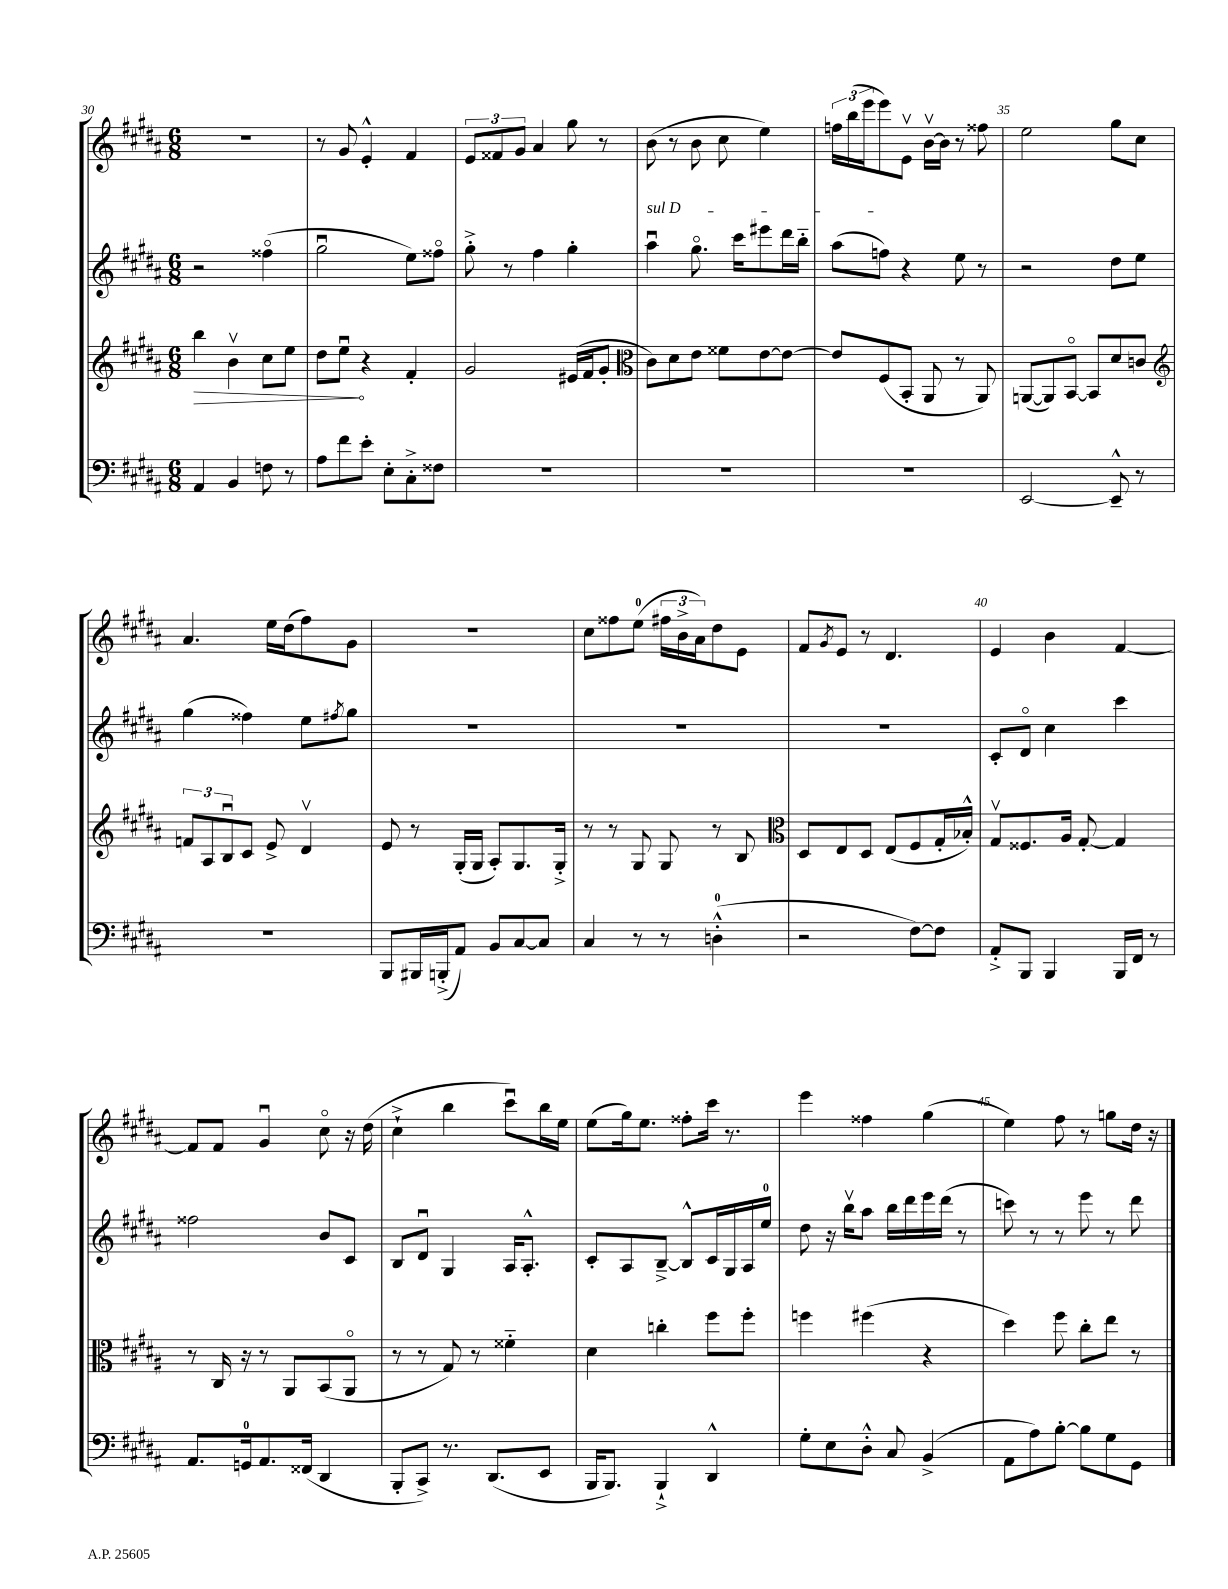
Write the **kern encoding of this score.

**kern	**kern	**dynam	**kern	**kern
*part4	*part3	*part3	*part2	*part1
*staff4	*staff3	*staff3	*staff2	*staff1
*clefF4	*clefG2	*	*clefG2	*clefG2
*k[f#c#g#d#a#]	*k[f#c#g#d#a#]	*	*k[f#c#g#d#a#]	*k[f#c#g#d#a#]
*M6/8	*M6/8	*	*M6/8	*M6/8
=30	=30	=30	=30	=30
!	!	!LO:HP:b	!	!
4AA#/	4bb\	>	2r	2.r
4BB/	4bv\	.	.	.
8Fn\	8cc#\L	.	(4ff##X\	.
8r	8ee\J	.	.	.
=31	=31	=31	=31	=31
8A#\L	8dd#\L	.	2gg#u\	8r
8f#\	8eeu\J	.	.	8g#/
8e'\J	4r	]	.	4e'^^/
8E'\L	.	.	.	.
8C#'^\	4f#'/	.	8ee\L)	4f#/
8F##X\J	.	.	8ff##X\J	.
=32	=32	=32	=32	=32
2.r	2g#/	.	8gg#'^\	12e/L
.	.	.	.	12f##X/
.	.	.	8r	.
.	.	.	.	12g#/J
.	.	.	4ff#\	4a#/
.	(16e#X/LL	.	4gg#'\	8gg#\
.	16f#/J	.	.	.
.	8g#'/J	.	.	8r
=33	=33	=33	=33	=33
*	*clefC3	*	*	*
!	!	!	!LO:TX:a:i:t=sul D	!
2.r	8c#\L)	.	4aa#u\	(8b\
.	8d#\	.	.	8r
.	8e\J	.	8.gg#\	8b\
.	8f##X\L	.	.	8cc#\
.	.	.	16ccc#\KL	.
.	[8e\	.	8eee#X\	4ee\)
.	8e\J_	.	16ddd#\L	.
.	.	.	16bb\JJ	.
=34	=34	=34	=34	=34
2.r	8e/L]	.	(8aa#\L	24ffn\LL
.	.	.	.	(24bb\
.	.	.	.	24eee\J
.	(8F#/	.	8ffn\J)	8eee\)
.	8BB'/J	.	4r	8ev\J
.	8AA#/	.	.	[16bv\LL
.	.	.	.	16b\JJ]
.	8r	.	8ee\	8r
.	8AA#/)	.	8r	8ff##X\
=35	=35	=35	=35	=35
[2EE/	([8AAn/L	.	2r	2ee\
.	8AA/])	.	.	.
.	[8BB/J	.	.	.
.	8BB/L]	.	.	.
8EE~^^/]	8d#/	.	8dd#\L	8gg#\L
8r	8cn/J	.	8ee\J	8cc#\J
!!LO:LB:g=z
=36	=36	=36	=36	=36
*	*clefG2	*	*	*
2.r	12fn/L	.	(4gg#\	4.a#/
.	12A#/	.	.	.
.	12Bu/	.	.	.
.	8c#/J	.	4ff##X\)	.
.	8e^/	.	.	16ee\LL
.	.	.	.	(16dd#\J
.	4d#v/	.	8ee\L	8ff#\)
.	.	.	8qff#X/	.
.	.	.	8gg#\J	8g#\J
=37	=37	=37	=37	=37
8BBB/L	8e/	.	2.r	2.r
16BBB#X/L	8r	.	.	.
(16BBBn'^/J	.	.	.	.
8AA#/J)	(16G#'/LL	.	.	.
.	16G#/JJ	.	.	.
8BB/L	8A#'/L)	.	.	.
[8C#/	8.G#/	.	.	.
8C#/J]	.	.	.	.
.	16G#'^/Jk	.	.	.
=38	=38	=38	=38	=38
4C#/	8r	.	2.r	8cc#\L
.	8r	.	.	8ff##X\
8r	8G#/	.	.	(8ee\J
8r	8G#/	.	.	24ff#X\LL
.	.	.	.	24b^\
.	.	.	.	24a#\J)
(4Dn'^^\	8r	.	.	8dd#\
.	8B/	.	.	8e\J
=39	=39	=39	=39	=39
*	*clefC3	*	*	*
2r	8D#/L	.	2.r	8f#/L
.	.	.	.	8qg#/
.	8E/	.	.	8e/J
.	8D#/J	.	.	8r
.	(8E/L	.	.	4.d#/
[8F#\L)	8F#/	.	.	.
8F#\J]	16G#'/L	.	.	.
.	16B-X'^^/JJ)	.	.	.
=40	=40	=40	=40	=40
8AA#'^/L	8G#v/L	.	8c#'/L	4e/
8BBB/J	8.F##X/	.	8d#/J	.
4BBB/	.	.	4cc#\	4b\
.	16A#/Jk	.	.	.
.	[8G#'/	.	.	.
16BBB/LL	4G#/]	.	4ccc#\	[4f#/
16FF#/JJ	.	.	.	.
8r	.	.	.	.
!!LO:LB:g=z
=41	=41	=41	=41	=41
8.AA#/L	8r	.	2ff##X\	8f#/L]
.	16C#/	.	.	8f#/J
16GGn/k	16r	.	.	.
8.AA#/	8r	.	.	4g#u/
.	8AA#/L	.	.	.
(16FF##X/Jk	.	.	.	.
4DD#/	(8BB/	.	8b/L	8cc#\
.	8AA#/J	.	8c#/J	16r
.	.	.	.	(16dd#\
=42	=42	=42	=42	=42
8BBB'/L	8r	.	8B/L	4cc#`^\
8CC#^/J)	8r	.	8d#u/J	.
8.r	8G#/)	.	4G#/	4bb\
.	8r	.	.	.
(8.DD#/L	.	.	.	.
.	4f##X\	.	16A#/KL	8ccc#u\L)
.	.	.	8.A#'^^/J	.
8EE/J	.	.	.	16bb\L
.	.	.	.	16ee\JJ
=43	=43	=43	=43	=43
16BBB/KL	4d#\	.	8c#'/L	(8ee\L
8.BBB/J)	.	.	.	.
.	.	.	8A#/	16gg#\k)
.	.	.	.	8.ee\J
4BBB`^/	4ccn'\	.	[8B~^/J	.
.	.	.	8B^^/L]	8ff##X'\L
4DD#^^/	8ff#\L	.	16c#/L	16ccc#\Jk
.	.	.	16G#/	8.r
.	8ff#'\J	.	16A#/	.
.	.	.	16ee/JJ	.
=44	=44	=44	=44	=44
8G#'\L	4ffn\	.	8dd#\	4eee\
8E\	.	.	16r	.
.	.	.	16bbv\KL	.
8D#'^^\J	(4ff#X\	.	8aa#\J	4ff##X\
8C#/	.	.	16bb\LL	.
.	.	.	16ddd#\	.
(4BB^/	4r	.	16eee\	(4gg#\
.	.	.	(16ddd#\JJ	.
.	.	.	8r	.
=45	=45	=45	=45	=45
8AA#\L	4dd#\)	.	8cccn\)	4ee\)
8A#\)	.	.	8r	.
[8B'\J	8ff#\	.	8r	8ff#\
8B\L]	8cc#'\L	.	8eee\	8r
8G#\	8ee\J	.	8r	8ggn\L
8GG#\J	8r	.	8ddd#\	16dd#\Jk
.	.	.	.	16r
==	==	==	==	==
*-	*-	*-	*-	*-
